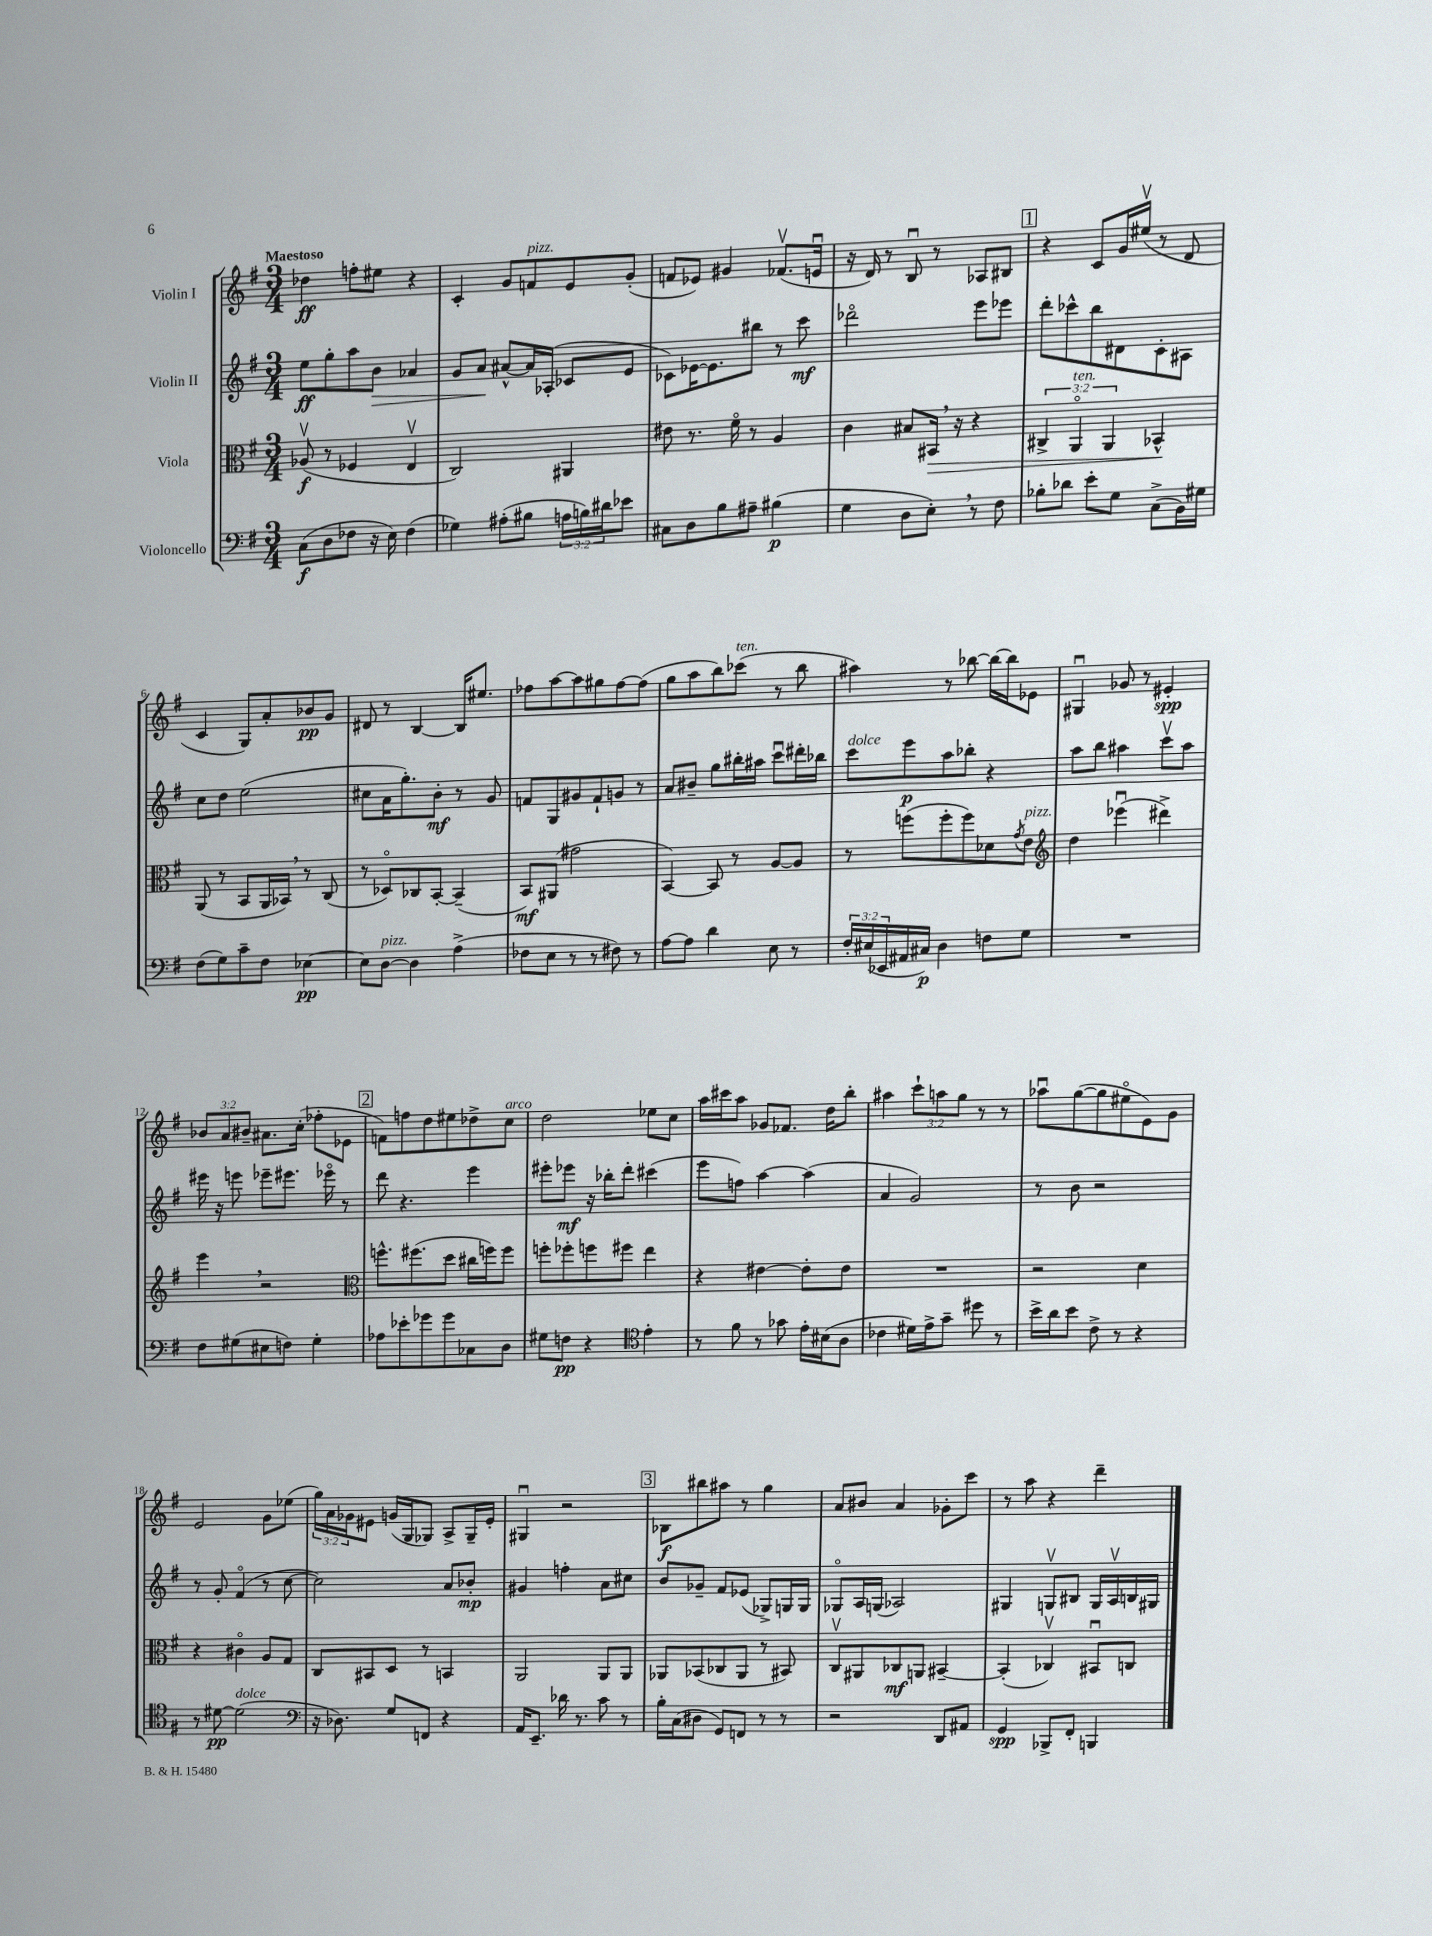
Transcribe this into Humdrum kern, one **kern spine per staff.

**kern	**dynam	**kern	**dynam	**kern	**dynam	**kern	**dynam
*part4	*part4	*part3	*part3	*part2	*part2	*part1	*part1
*staff4	*staff4	*staff3	*staff3	*staff2	*staff2	*staff1	*staff1
*I"Violoncello	*	*I"Viola	*	*I"Violin II	*	*I"Violin I	*
*clefF4	*	*clefC3	*	*clefG2	*	*clefG2	*
*k[f#]	*	*k[f#]	*	*k[f#]	*	*k[f#]	*
*M3/4	*	*M3/4	*	*M3/4	*	*M3/4	*
=1	=1	=1	=1	=1	=1	=1	=1
!	!	!	!	!	!	!LO:TX:a:B:t=Maestoso	!
(8C\L	f	(8A-Xv/	f	8ee\L	ff	4dd-X\	ff
8D\	.	8r	.	8gg'\	.	.	.
8F-X\J	.	4F-X/	.	8aa\	.	8ffn'\L	.
!	!	!	!	!	!LO:HP:b	!	!
16r	.	.	.	8b\J	>	8ee#X\J	.
16E\)	.	.	.	.	.	.	.
(4F-\	.	4Ev/	.	4a-X/	.	4r	.
=2	=2	=2	=2	=2	=2	=2	=2
4G-X\)	.	2C/)	.	8g/L	.	4c'/	.
.	.	.	.	8a/J	.	.	.
(8A#X'\L	.	.	.	[8a#X^^/L	]	8g/L	.
!	!	!	!	!	!	!LO:TX:a:i:t=pizz.	!
8B#X\J	.	.	.	16a#/L]	.	8fn/	.
.	.	.	.	(16A-X'/JJ	.	.	.
24An\LL	.	4AA#X/	.	8c-X/L	.	8e/	.
24Bn\)	.	.	.	.	.	.	.
24d#X\J	.	.	.	.	.	.	.
8e-X\J	.	.	.	8e/J	.	(8g'/J	.
=3	=3	=3	=3	=3	=3	=3	=3
8C#X\L	.	8e#X\	.	8c-X\L)	.	8fn/L	.
8D\	.	8.r	.	[16e-X\K	.	8e-X/J)	.
.	.	.	.	8.e-\]	.	.	.
8B\	.	.	.	.	.	4g#X/	.
.	.	16f#\	.	.	.	.	.
8A#X~\J	.	8r	.	8bb#X\J	.	.	.
(4B#X\	p	4A/	.	8r	.	(8.f-Xv/L	.
.	.	.	.	8ccc\	mf	.	.
.	.	.	.	.	.	16enu/Jk	.
=4	=4	=4	=4	=4	=4	=4	=4
4G\	.	4c\	.	2ddd-X\	.	16r	.
.	.	.	.	.	.	16d/)	.
.	.	.	.	.	.	8r	.
8D\L	.	8B#X/L	.	.	.	8Bu/	.
!	!	!	!LO:HP:b	!	!	!	!
8E',\J)	.	16BB#X,/Jk	>	.	.	8r	.
.	.	16r	.	.	.	.	.
8r	.	4r	.	8eee\L	.	8A-X/L	.
8F#\	.	.	.	8eee-X\J	.	8B#X/J	.
!!LO:REH:place=s1:t=1
=5	=5	=5	=5	=5	=5	=5	=5
8B-X'\L	.	6C#X^/	.	8ddd'\L	.	4r	.
8d-X\J	.	.	.	8ccc-X^^\	.	.	.
!	!	!LO:TX:a:i:t=ten.	!	!	!	!	!
.	.	6AA/	.	.	.	.	.
8e'\L	.	.	.	8bb\	.	8c/L	.
.	.	6AA/	.	.	.	.	.
8G\J	.	.	.	8d#X\	.	16g/L	.
.	.	.	.	.	.	(16ee#Xv/JJ	.
(8C^\L	.	4BB-X^^/	.	8c'\	.	8r	.
16BB\L)	.	.	.	8A#X\J	.	8d/	.
16G#X\JJ	.	.	.	.	.	.	.
.	.	.	]	.	.	.	.
!!LO:LB:g=z
=6	=6	=6	=6	=6	=6	=6	=6
(8F#\L	.	(8AA/	.	8cc\L	.	4c/	.
8G\)	.	8r	.	8dd\J	.	.	.
8c~\	.	8BB/L	.	(2ee\	.	8G/L)	.
8F#\J	.	16AA/L	.	.	.	8a'/	.
.	.	16BB-X,/JJ)	.	.	.	.	.
[4E-X\	pp	8r	.	.	.	8b-X/	pp
.	.	(8C/	.	.	.	8g/J	.
=7	=7	=7	=7	=7	=7	=7	=7
8E-\L]	.	8r	.	8cc#X\L	.	8d#X/	.
!LO:TX:a:i:t=pizz.	!	!	!	!	!	!	!
[8D\J	.	8D-X/L)	.	16a\K	.	8r	.
.	.	.	.	8.gg'\)	.	.	.
4D\]	.	8C-X/	.	.	.	[4B/	.
.	.	[8BB'/J	.	8b'\J	mf	.	.
(4A^\	.	(4BB~/]	.	8r	.	16B/KL]	.
.	.	.	.	.	.	8.ee#X/J	.
.	.	.	.	8g/	.	.	.
=8	=8	=8	=8	=8	=8	=8	=8
8F-X\L	.	8BB/L)	mf	8fn/L	.	8ff-X\L	.
8E\J	.	(8AA#X/J	.	8G/	.	[8aa\	.
8r	.	2g#X\	.	8g#X/	.	8aa\]	.
8r	.	.	.	8f`/	.	8gg#X\	.
8F#X\)	.	.	.	8gn/J	.	[8ff-\	.
8r	.	.	.	8r	.	(8ff-\J]	.
=9	=9	=9	=9	=9	=9	=9	=9
[8A\L	.	[4BB/)	.	8a/L	.	8gg\L	.
8A\J]	.	.	.	8b#X~/J	.	8aa\	.
4d\	.	8BB/]	.	8gg\L	.	8bb\)	.
!	!	!	!	!	!	!LO:TX:a:i:t=ten.	!
.	.	8r	.	16bb#X'\L	.	(8ccc-X\J	.
.	.	.	.	16aa#X\JJ	.	.	.
8E\	.	[8A/L	.	8cccu\L	.	8r	.
8r	.	8A/J]	.	16ddd#X'\L	.	8bb\	.
.	.	.	.	16bb-X\JJ	.	.	.
=10	=10	=10	=10	=10	=10	=10	=10
!	!	!	!	!LO:TX:a:i:t=dolce	!	!	!
24F#'/LL	.	8r	.	8ccc\L	.	4aa#X\)	.
(24E#X/	.	.	.	.	.	.	.
24EE-X/	.	.	.	.	.	.	.
16AA#X/	.	(8ffn\L	.	8eee\	p	.	.
16C#X/JJ)	p	.	.	.	.	.	.
4D\	.	8ff'\	.	8aa\	.	8r	.
.	.	8ff\)	.	8bb-X'\J	.	[8bb-X\	.
8Fn\L	.	8d-X\	.	4r	.	16bb-\LL_	.
.	.	.	.	.	.	16bb-\J]	.
.	.	8qg/	.	.	.	.	.
!	!	!LO:TX:a:i:t=pizz.	!	!	!	!	!
8G\J	.	8e\J	.	.	.	8e-X\J	.
=11	=11	=11	=11	=11	=11	=11	=11
*	*	*clefG2	*	*	*	*	*
2.r	.	4dd\	.	8aa\L	.	4G#Xu/	.
.	.	.	.	8bb\J	.	.	.
.	.	(4eee-Xu\	.	4aa#X\	.	8g-X/	.
.	.	.	.	.	.	8r	.
.	.	4ddd#X^\)	.	8cccv\L	.	4e#X'/	spp
.	.	.	.	8aa#\J	.	.	.
!!LO:LB:g=z
=12	=12	=12	=12	=12	=12	=12	=12
8F#\L	.	4eee,\	.	16eee#X\	.	12b-X/L	.
.	.	.	.	16r	.	.	.
.	.	.	.	.	.	12a/	.
(8G#X\	.	.	.	8eeen\	.	.	.
.	.	.	.	.	.	12b#X~/J	.
8E#X\	.	2r	.	8eee-X~\L	.	8.a#X\L	.
8Fn\J)	.	.	.	8.eee#X\J	.	.	.
.	.	.	.	.	.	(16cc'\Jk	.
4G#'\	.	.	.	.	.	8ff-X'\L	.
.	.	.	.	16eee-X\	.	.	.
.	.	.	.	8r	.	8e-X\J	.
!!LO:REH:place=s1:t=2
=13	=13	=13	=13	=13	=13	=13	=13
*	*	*clefC3	*	*	*	*	*
8A-X\L	.	8.ffn^^\L	.	8ddd\	.	8fn\L)	.
8e-X'\	.	.	.	4.r	.	8ffn\	.
.	.	(8.ff#X\	.	.	.	.	.
8g-X\	.	.	.	.	.	8dd\	.
8g-\	.	8dd\J	.	.	.	8ee#X\	.
8C-X\	.	16cc#X\LL	.	4eee\	.	8dd-X^\	.
.	.	16ffn\J)	.	.	.	.	.
!	!	!	!	!	!	!LO:TX:a:i:t=arco	!
8D\J	.	8ff\J	.	.	.	8cc\J	.
=14	=14	=14	=14	=14	=14	=14	=14
8G#X\L	.	8ffn'\L	.	8eee#X'\L	.	2dd\	.
8Fn\J	pp	8ff-X'\	.	8eee-X\J	mf	.	.
4r	.	8ffn\	.	16r	.	.	.
.	.	.	.	16bb-X'\KL	.	.	.
.	.	8ff#X\J	.	8ddd'\J	.	.	.
*clefC4	*	*	*	*	*	*	*
4e'\	.	4ee\	.	(4ccc#X\	.	8ee-X\L	.
.	.	.	.	.	.	8cc\J	.
=15	=15	=15	=15	=15	=15	=15	=15
8r	.	4r	.	8eee\L	.	16aa\LL	.
.	.	.	.	.	.	16ccc#X\J	.
8f#\	.	.	.	8ffn\J)	.	8aa\J	.
8r	.	[4e#X\	.	[4aa\	.	8g-X/L	.
8g-X\	.	.	.	.	.	8.f-X/J	.
16e'\LL	.	8e#'\L]	.	(4aa\]	.	.	.
(16B#X\J	.	.	.	.	.	16dd\KL	.
8A\J	.	8e#\J	.	.	.	8bb'\J	.
=16	=16	=16	=16	=16	=16	=16	=16
4c-X\	.	2.r	.	4a/	.	4aa#X\	.
16d#X\LL)	.	.	.	2g/)	.	12ccc`\L	.
16e^\J	.	.	.	.	.	.	.
.	.	.	.	.	.	12aan\	.
8g~\J	.	.	.	.	.	.	.
.	.	.	.	.	.	12gg\J	.
8dd#X\	.	.	.	.	.	8r	.
8r	.	.	.	.	.	8r	.
=17	=17	=17	=17	=17	=17	=17	=17
16b^\LL	.	2r	.	8r	.	8aa-Xu\L	.
16a\J	.	.	.	.	.	.	.
8b\J	.	.	.	8b\	.	([8gg\	.
8c^\	.	.	.	2r	.	8gg\]	.
8r	.	.	.	.	.	8ee#X\	.
4r	.	4d\	.	.	.	8e\)	.
.	.	.	.	.	.	8g\J	.
!!LO:LB:g=z
=18	=18	=18	=18	=18	=18	=18	=18
8r	.	4r	.	8r	.	2e/	.
[8d#X\	pp	.	.	8g'/	.	.	.
!LO:TX:a:i:t=dolce	!	!	!	!	!	!	!
(2d#\]	.	4c#X\	.	(4f#/	.	.	.
.	.	8A/L	.	8r	.	8g\L	.
.	.	8G/J	.	[8cc\	.	(8ee-X\J	.
=19	=19	=19	=19	=19	=19	=19	=19
*clefF4	*	*	*	*	*	*	*
16r	.	8C/L	.	2cc\])	.	24gg\LL)	.
.	.	.	.	.	.	24a\	.
8.D-X\)	.	.	.	.	.	.	.
.	.	.	.	.	.	24g-X\J	.
.	.	8BB#X/	.	.	.	8e#X\J	.
8G/L	.	8D/J	.	.	.	(16gn/LL	.
.	.	.	.	.	.	16G/J	.
8FFn/J	.	8r	.	.	.	8G-X/J)	.
4r	.	4BBn/	.	8a/L	.	8A^/L	.
.	.	.	.	8b-X'/J	mp	16G-~/L	.
.	.	.	.	.	.	16e#'/JJ	.
=20	=20	=20	=20	=20	=20	=20	=20
16AA/KL	.	2AA/	.	4g#X/	.	4G#Xu/	.
8.EE~/J	.	.	.	.	.	.	.
16d-X\	.	.	.	4ffn'\	.	2r	.
8.r	.	.	.	.	.	.	.
8c\	.	8AA/L	.	8a\L	.	.	.
8r	.	8AA/J	.	8cc#X\J	.	.	.
!!LO:REH:place=s1:t=3
=21	=21	=21	=21	=21	=21	=21	=21
16B'\LL	.	8AA-X/L	.	8b/L	.	8B-X\L	f
(16C\J	.	.	.	.	.	.	.
8D#X\J	.	(8BB-X/	.	8g-X~/J	.	8bb#X\	.
8GG/L)	.	8C-X/	.	8f#/L	.	8aa#X\J	.
8FFn/J	.	8AA-/J	.	(8e-X/J	.	8r	.
8r	.	8r	.	8G-X^/L)	.	4gg\	.
8r	.	8BB#X/)	.	16Gn/L	.	.	.
.	.	.	.	16G/JJ	.	.	.
=22	=22	=22	=22	=22	=22	=22	=22
2r	.	8Cv/L	.	8G-X/L	.	8a/L	.
.	.	8AA#X/	.	16A/L	.	8b#X/J	.
.	.	.	.	(16Gn/JJ	.	.	.
.	.	8C-X/	mf	2A-X/)	.	4a/	.
.	.	8AAn/J	.	.	.	.	.
8DD/L	.	[4BB#X~/	.	.	.	8g-X'\L	.
8AA#X/J	.	.	.	.	.	8ccc\J	.
=23	=23	=23	=23	=23	=23	=23	=23
4GG/	spp	(4BB#'/]	.	4G#X/	.	8r	.
.	.	.	.	.	.	8aa\	.
8BBB-X^/L	.	4C-Xv/)	.	8Gnv/L	.	4r	.
8FF#'/J	.	.	.	8B#X/J	.	.	.
4BBBn/	.	8BB#Xu/L	.	16G/LL	.	4ddd~\	.
.	.	.	.	16Av/	.	.	.
.	.	8Cn/J	.	16Bn/	.	.	.
.	.	.	.	16G#X/JJ	.	.	.
==	==	==	==	==	==	==	==
*-	*-	*-	*-	*-	*-	*-	*-
